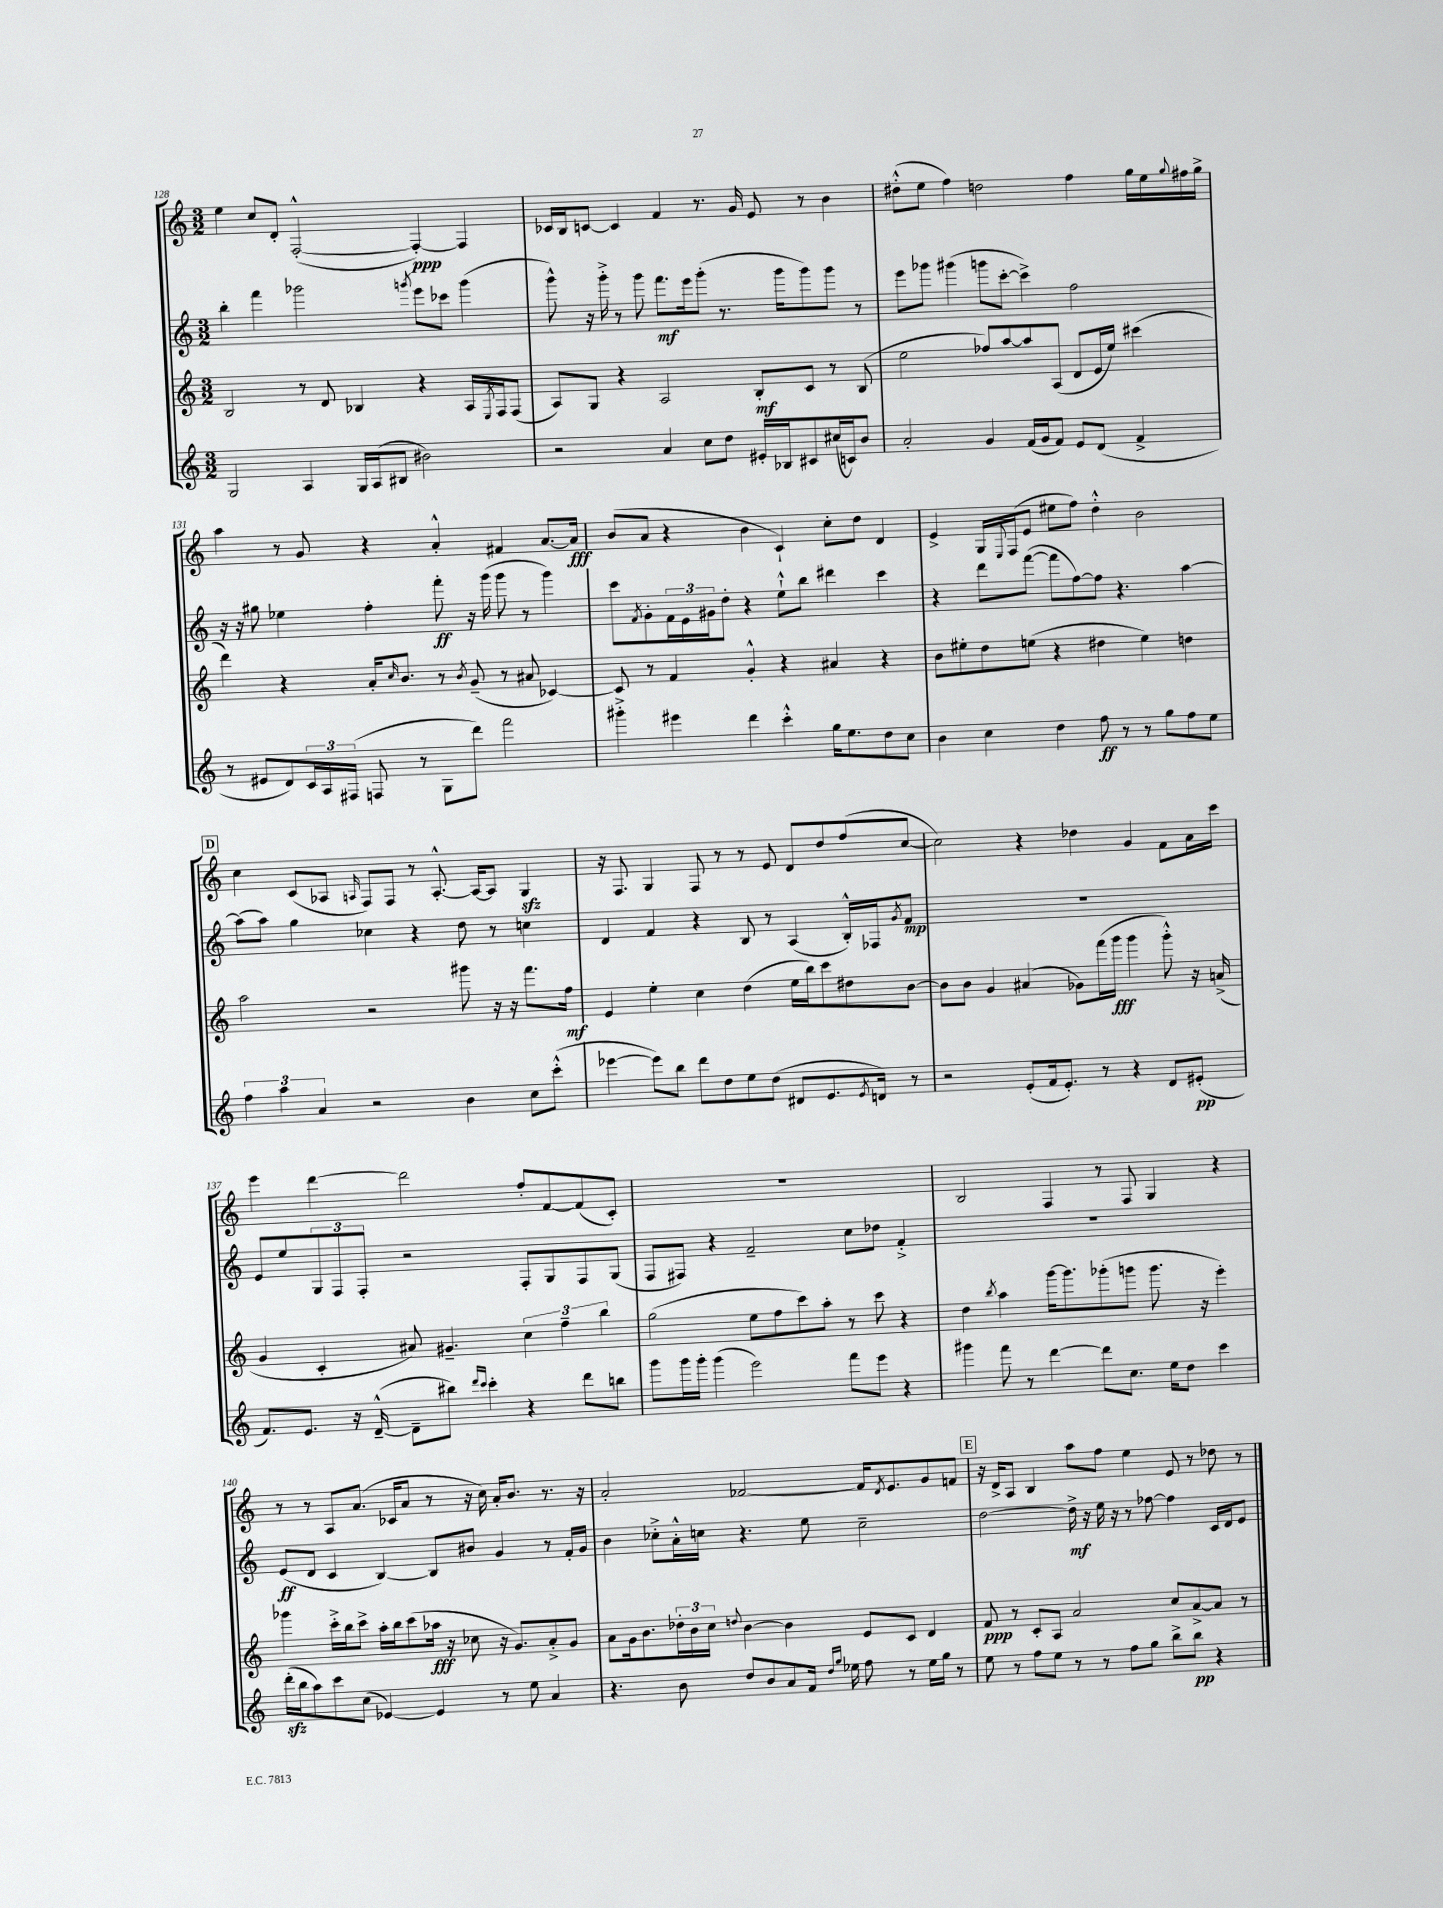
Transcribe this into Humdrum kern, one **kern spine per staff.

**kern	**kern	**kern	**kern
*staff4	*staff3	*staff2	*staff1
*clefG2	*clefG2	*clefG2	*clefG2
*k[]	*k[]	*k[]	*k[]
*M3/2	*M3/2	*M3/2	*M3/2
2G/	2B/	4bb'\	4ee\
.	.	4fff\	8cc/L
.	.	.	8d'/J
4A/	8r	2ggg-\	([2F'^^/
.	8d/	.	.
16G/LL	4B-/	.	.
(16A/J	.	.	.
8B#/J	.	.	.
.	.	8qggg/	.
2b#\)	4r	8eee\L	4F'/_)
.	.	8ccc-\J	.
.	16A/LL	(4ggg\	4F/]
.	8qE/	.	.
.	16F/J	.	.
.	(8F/J	.	.
=	=	=	=
2r	8A/L)	8ggg^^\)	16c-/LL
.	.	.	16B/J
.	8G/J	16r	[8c/J
.	.	16ggg'^\	.
.	4r	8r	4c/]
.	.	8ggg\	.
4a/	2A/	8.fff\L	4f/
.	.	16eee\k	.
8cc\L	.	(8ggg'\J	8.r
8dd\J	.	8.r	.
.	.	.	16g/
16e#'/LL	8B'/L	.	8e/
16B-/J	.	16ggg\LK	.
8c#/	8c/J	8ggg\)	8r
(16cc#/L	8r	8ggg\J	4b\
16c/J)	.	.	.
8b/J	(8B/	8r	.
=	=	=	=
2a'/	2ee\	8eee\L	(8dd#'^^\L
.	.	8ggg-\J	8ee\J
.	.	(4ggg#\	4ff\)
4g/	8ff-/L)	8ggg\L	2dd\
.	[8aa/	[8ccc'\J	.
(16f/LL	8aa/]	4ccc^\])	.
16g/J	.	.	.
8f/J)	(8A/J	.	.
8e/L	8d/L	2ff\	4ff\
(8d/J	16e/L	.	.
.	16ee/JJ)	.	.
4f^/	(4ccc#\	.	16gg\LL
.	.	.	16ee\
.	.	.	8qqgg/
.	.	.	16ff#\
.	.	.	16gg^\JJ
=	=	=	=
8r	4ddd\)	16r	4aa\
.	.	16r	.
8e#/L	.	8gg#\	.
8d/)	4r	4ee-\	8r
24c/L	.	.	8g/
24A/	.	.	.
(24F#/JJ	.	.	.
8F/	16a'/LK	4ff'\	4r
.	16qqcc/	.	.
.	8.b/J	.	.
8r	.	.	.
8G\L	8r	8fff'\	4a'^^/
.	8qb/	.	.
8ddd\J)	(8g~/	16r	.
.	.	(16ggg\	.
2fff\	8r	8ggg\	4f#/
.	8a#/	8r	.
.	[4c-/)	4ggg\)	[8.a/L
.	.	.	16a/]Jk
=	=	=	=
4ggg#'^\	8c-/]	8ccc\L	(8b/L
.	.	8qf/	.
.	8r	8g'\	8a/J
4eee#\	4f/	24f\L	4r
.	.	24e\	.
.	.	24g#\J	.
.	.	8dd'\J	.
4ddd\	4g'^^/	4r	4b\
4ccc'^^\	4r	8ee`^^\L	4c`/)
.	.	8bb\J	.
16gg\LK	4a#/	4ddd#\	8cc'\L
8.ee\	.	.	.
.	.	.	8dd\J
8dd\	4r	4ccc\	4d/
8cc\J	.	.	.
=	=	=	=
4b\	8b\L	4r	4e^/
.	8ee#'\	.	.
4cc\	8dd\	8ddd\L	16G/LL
.	.	.	8qqE/
.	.	.	(16F/J
.	(8ee\J	([8fff\J	8e/J
4dd\	4r	8fff\]L	8ee#\L
.	.	[8ff\)	8ff\J)
8ff\	4dd#\	8ff\]J	4dd'^^\
8r	.	4.r	.
8r	4ee\)	.	2b\
8gg\L	.	.	.
8ff\	4dd\	[4aa\	.
8ee\J	.	.	.
=	=	=	=
6ff\	2aa\	(8aa\]L	4cc\
.	.	8aa\J)	.
6aa\	.	.	.
.	.	4gg\	(8c/L
6a/	.	.	.
.	.	.	8A-/J
.	.	.	16qqA/
2r	2r	4cc-\	8F/L)
.	.	.	8F/J
.	.	4r	8r
.	.	.	[8.A'^^/
4b\	8ggg#\	8dd\	.
.	.	.	16A/_LK
.	16r	8r	8A/]J
.	16r	.	.
8cc\L	8.fff\L	4cc\	4G/
(8ccc'^^\J	.	.	.
.	16ff\Jk	.	.
=	=	=	=
[4eee-\	4e/	4d/	16r
.	.	.	8.F/
8eee-\]L)	4ee'\	4f/	4G/
8bb\J	.	.	.
8ddd\L	4cc\	4r	8F/
8dd\	.	.	8r
8ee\	(4dd\	8B/	8r
(8dd\J	.	8r	8e/
8d#/L	16ee\LL	(4A/	8d/L
.	16bb\J)	.	.
8.e/	8ccc\	.	8dd/
.	8dd#\	16B'^^/LL)	(8ff/
8qe/	.	.	.
16d/Jk)	.	16F-/J	.
.	.	8qg/	.
8r	[8b\J	8f/J	[8cc/J
=	=	=	=
2r	8b\]L	1.r	2cc\])
.	8b\J	.	.
.	4g/	.	.
(8e'/L	(4a#/	.	4r
16f/k	.	.	.
8.e'/J)	.	.	.
.	8g-\L)	.	4dd-\
8r	(16fff\L	.	.
.	16ggg\JJ	.	.
4r	4ggg\	.	4g/
8d/L	8ggg'^^\)	.	8f\L
(8e#'/J	16r	.	16a\L
.	(16a^/	.	16ccc\JJ
=	=	=	=
8.f/L)	4g/	8e/L	4eee\
.	.	8ee/	.
8.e/J	.	.	.
.	4c'/	12G/	[4ddd\
.	.	12F/	.
16r	.	.	.
.	.	12F'/J	.
([16d~^^/	.	.	.
8d~\]L	8a#/)	2r	2ddd\]
8bb#\J)	4.g#~/	.	.
16qqddd/LL	.	.	.
16qqccc/JJ	.	.	.
4ccc'\	.	.	.
4r	6cc\	8F'/L	8ff'/L
.	.	8G/	[8f/
.	6ff~\	.	.
8ddd\L	.	8F/	(8f/]
.	6bb\	.	.
8bb\J	.	(8G/J	8c'/J)
=	=	=	=
8ggg\L	(2gg\	8F/L	1.r
16ggg\L	.	8F#/J)	.
16ggg'\JJ	.	.	.
(4ggg\	.	4r	.
2eee\)	8ee\L	2f~/	.
.	8ff\	.	.
.	8ccc\)	.	.
.	8aa'\J	.	.
8fff\L	8r	8cc\L	.
8eee\J	8ccc\	8dd-\J	.
4r	4r	4f'^/	.
=	=	=	=
4ggg#\	4dd\	1.r	2B/
.	8qbb/	.	.
8fff\	4aa\	.	.
8r	.	.	.
[4ddd\	[16ggg\LK	.	4F/
.	8.ggg\]	.	.
8ddd\]L	(8ggg-'\	.	8r
8.cc\J	8ggg\J	.	8F/
.	8.ggg\	.	4G/
16ee\LK	.	.	.
8dd\J	.	.	.
.	16r	.	.
4ccc\	4eee'\)	.	4r
=	=	=	=
(16ddd'\LL	4ggg-\	(8e/L	8r
16bb\J	.	.	.
8aa\)	.	8d/J	8r
8ccc\	16ccc'^\LL	4c/	8A/L
.	16bb\J	.	.
(8cc\J	8ccc^\J	.	(8.a/J
[4e-/)	16aa'\LL	[4B/)	.
.	16bb\J	.	16c-/LK
.	(8ccc\	.	8a/J
4e-/]	16aa-\Jk	8B/]L	8r
.	16r	.	.
.	8cc-\	8b#/J	16r
.	.	.	16cc\)
8r	16r	4g/	16a'/LK
.	8.g/L)	.	8.b/J
8ee\	.	.	.
4a/	8a'^/	8r	8.r
.	8g/J	16f'/LL	.
.	.	16g/JJ	16r
=	=	=	=
4.r	8a\L	4b\	2a'/
.	16g\k	.	.
.	8.b\	.	.
.	.	8cc-'^\L	.
8b\	24dd-'\L	16a'^^\L	.
.	24b\	.	.
.	.	16cc\JJ	.
.	24cc\JJ	.	.
.	8qqdd/	.	.
8dd/L	[4b\	4.r	[2f-/
8b/	.	.	.
8a/	4b\]	.	.
16f/Jk	.	8ee\	.
16qqdd/LL	.	.	.
16qqgg/JJ	.	.	.
16ee-\	.	.	.
8ff\	8e/L	2cc~\	16f-/]LK
.	.	.	8qd/
.	.	.	8.e/
8r	8c/J	.	.
16ee-\LL	4d/	.	8g/
16gg\JJ	.	.	.
8r	.	.	8f/J
=	=	=	=
8ee\	8f/	[2dd\	16r
.	.	.	16d^/LK
8r	8r	.	8A/J
8ff\L	8c'/L	.	4B/
8ee\J	8A/J	.	.
8r	2a/	16dd^\]	8aa\L
.	.	16r	.
8r	.	16ee\	8ff\J
.	.	16r	.
8ff\L	.	8r	4ee\
8gg\J	.	[8ff-\	.
8bb^\L	8cc/L	4ff-\]	8e/
8bb\J	[8a^/	.	8r
4r	8a/]J	16c/LL	8dd-\
.	.	16d/J	.
.	8r	8e/J	8r
==	==	==	==
*-	*-	*-	*-
